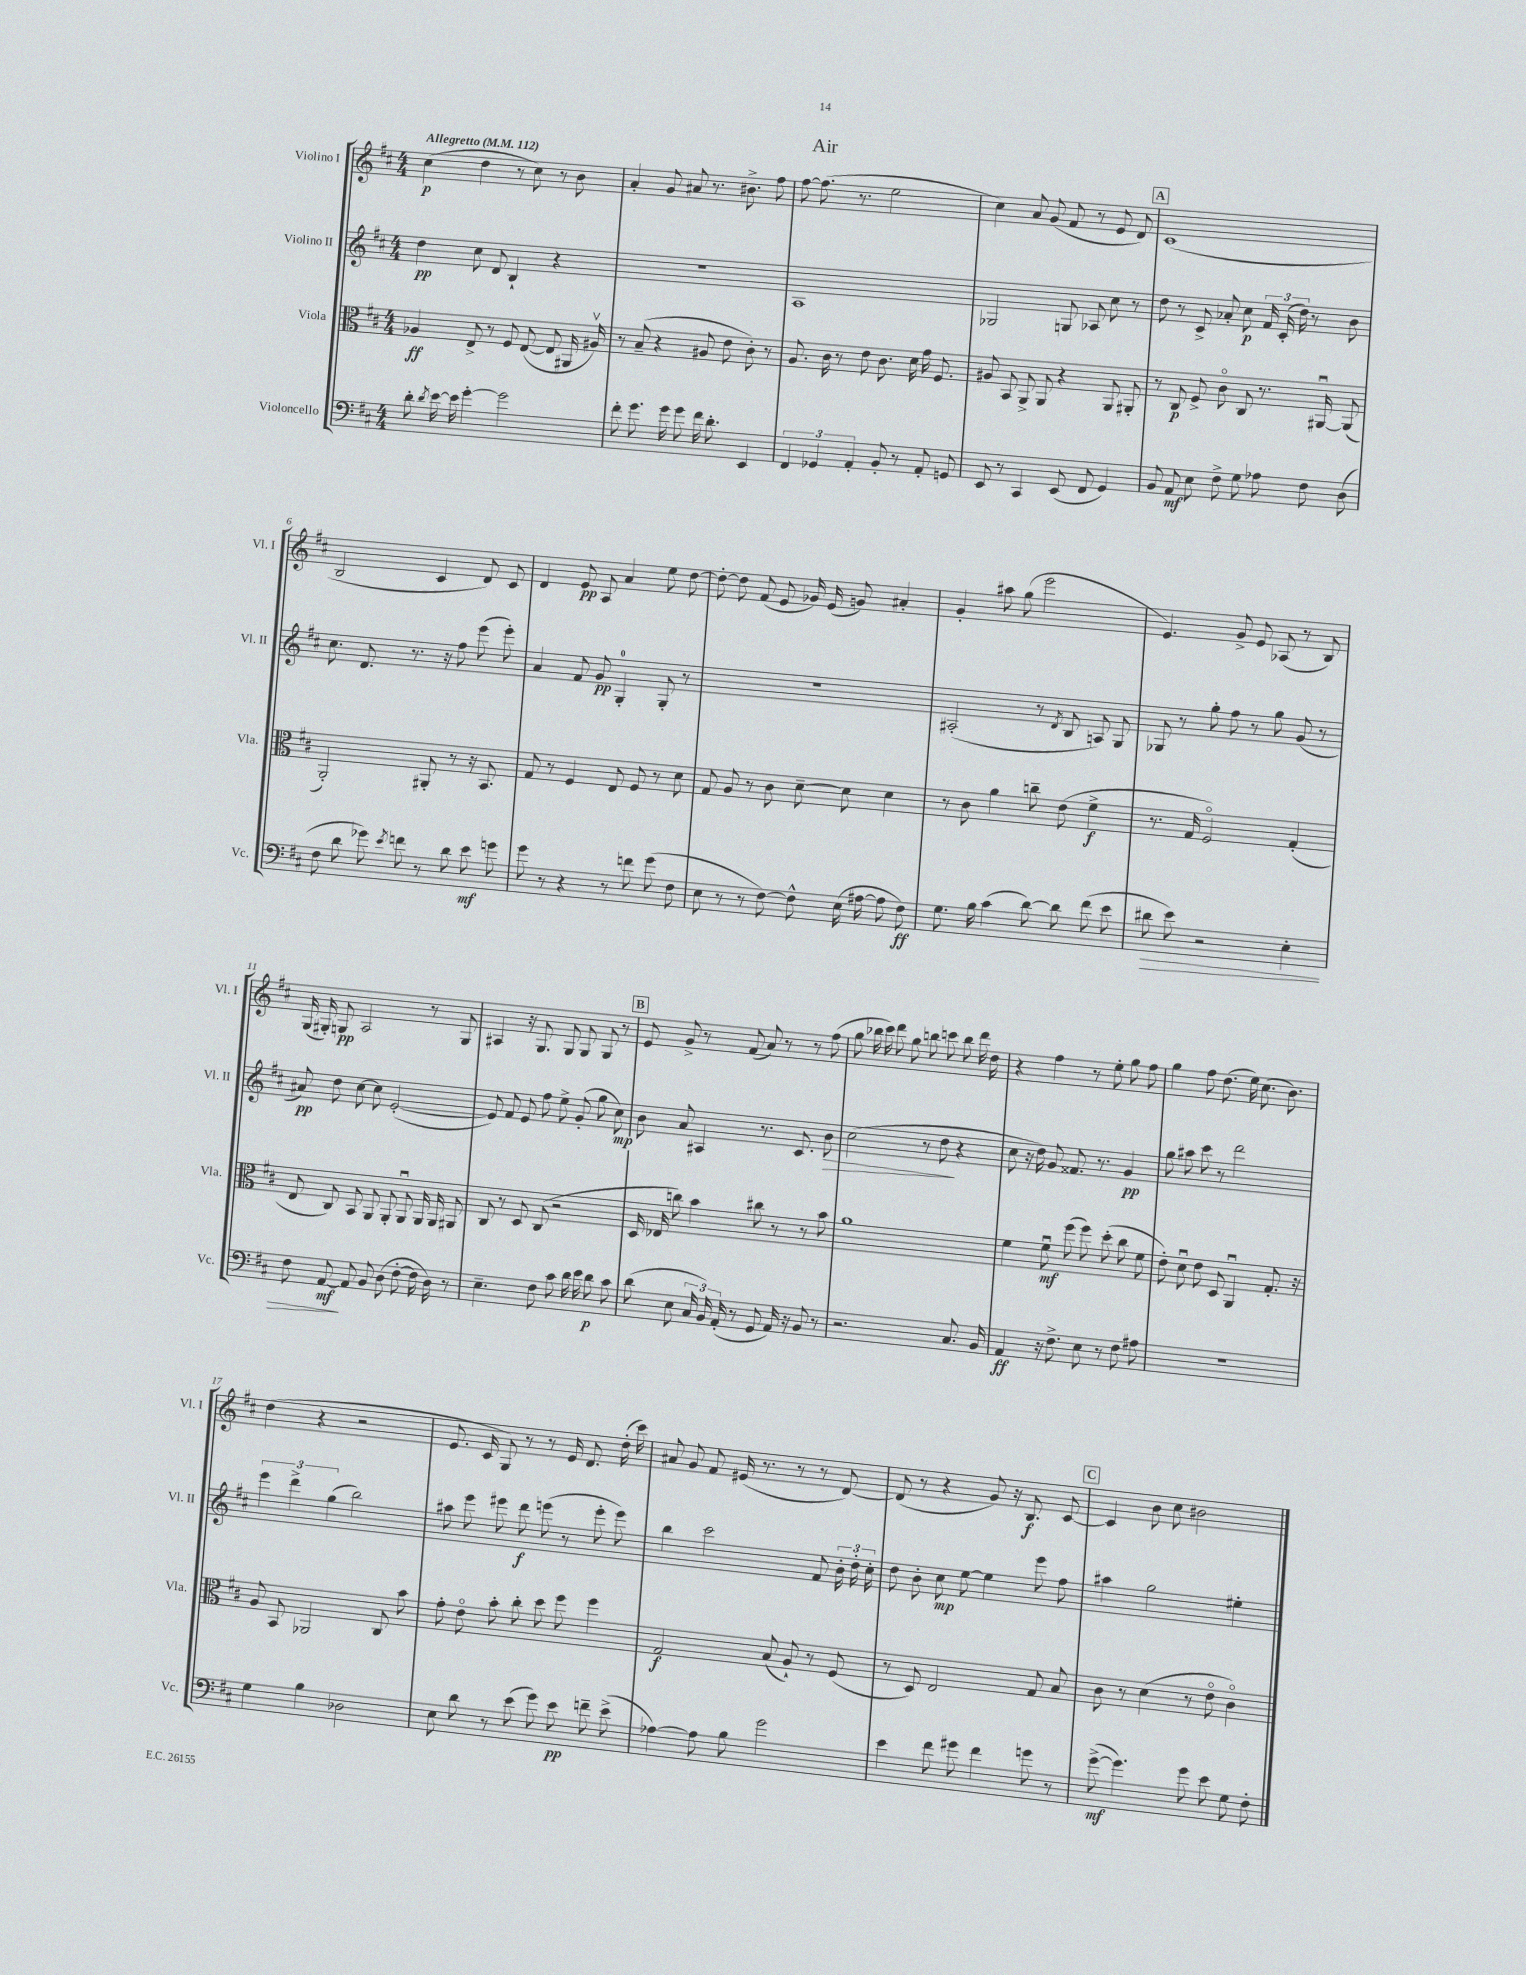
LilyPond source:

\header { title = "Air" }
<<
\new StaffGroup <<
\new Staff = "s0" \with { instrumentName = "Violino I" shortInstrumentName = "Vl. I" } {
    \clef treble \key d \major \numericTimeSignature \time 4/4 \tempo "Allegretto" 4 = 112
    \autoBeamOff cis''4\p( d''4 r8 cis''8) r8 b'8 |
    a'4-. g'8 ais'8 r8. bis'8.-> fis''8 |
    fis''8~ fis''8.( r8. e''2 |
    cis''4) a'8 g'8( fis'8 r8 e'8 d'8) |
    \mark \markup { \box "A" } cis'1( |
    b2 cis'4 d'8) cis'8 |
    d'4 e'8\pp a8 a'4 e''8 d''8~ |
    d''8~-. d''8 fis'8( e'8 ges'16) e'16( g'8) ais'4-. |
    g'4-. ais''8 g''8( e'''2 |
    e'4.) g'8-> e'8 aes8( r8 b8) |
    g16( gis16-.) g8\pp a2 r8 g8 |
    ais4 r16 g8. g8 g8 g8 r8 |
    \mark \markup { \box "B" } e'8 g'8-> r8 fis'8( a'8) r8 r8 fis''8( |
    g''8 bes''16 cis'''16) d'''8 g''8 b''8 c'''8 b''8 d'''16 d''16 |
    r4 fis''4 r8 e''8-. g''8 fis''8 |
    g''4 fis''8 d''8.( e''16) cis''8.( b'8.) |
    d''4( r4 r2 |
    e'8. cis'16 g8) r8 r8 e'16 d'8. d''16-.( cis'''16) |
    ais'8 g'8 fis'8 eis'16( r8. r8 r8 d'8~) |
    d'8( r8 r4 g'8) r16 b8.\f cis'8~ |
    \mark \markup { \box "C" } cis'4 b'8 cis''8 bis'2 \bar "|." |
}
\new Staff = "s1" \with { instrumentName = "Violino II" shortInstrumentName = "Vl. II" } {
    \clef treble \key d \major \numericTimeSignature \time 4/4
    \autoBeamOff d''4\pp cis''8 d'8 b4-! r4 |
    R1 |
    a1 |
    ges2 g8 aes8 cis''8 r8 |
    \mark \markup { \box "A" } d''8 r8 cis'8-> aes'8-. cis''8\p \tuplet 3/2 { fis'16 cis'16-.( d''16) } r8 b'8 |
    cis''8. d'8. r8. r16 fis''8 e'''8( e'''8-.) |
    a'4 fis'8 g'8\pp g4-0-. g8-. r8 |
    R1 |
    ais2-.( r8 \acciaccatura { d'8 } b8 a8) g8 |
    ges8 r8 g''8-. fis''8 r8 g''8 g'8( r8 |
    ais'8\pp) d''8 cis''8~ cis''8 e'2~-.( |
    e'8) fis'8 e'8 fis''8 e''8-> g'8-.( g''8 cis''8\mp) |
    \mark \markup { \box "B" } b'8 a'8 ais4 r8. cis'8. b'8\> |
    cis''2( r8 d''8\! r4 |
    cis''8 r16 d''16) g'8 fisis'8. r8. g'4\pp |
    g''8 ais''8 cis'''8 r8 d'''2 |
    \tuplet 3/2 { e'''4 d'''4-> g''4( } b''2) |
    ais''8 e'''8 eis'''8 d'''8\f e'''8( r8 e'''8-. e'''8) |
    b''4 cis'''2 fis'8 \tuplet 3/2 { b'16-. d''16-. cis''16-. } |
    d''8 b'8-. cis''8\mp e''8~ e''4 e'''8 fis''8 |
    \mark \markup { \box "C" } ais''4 g''2 eis''4-. \bar "|." |
}
\new Staff = "s2" \with { instrumentName = "Viola" shortInstrumentName = "Vla." } {
    \clef alto \key d \major \numericTimeSignature \time 4/4
    \autoBeamOff aes4\ff e8-> r8 fis8 e8~( e8 ais,16 ais16\upbow) |
    r8 b8--( r4 ais8 e'8 cis'8-.) r8 |
    a8. cis'16 r8 e'8 cis'8. d'16 g'16 fis8. |
    ais8 b,8 a,8-> a,8 r4 a,8 ais,8-. |
    \mark \markup { \box "A" } r8 cis8\p fis8-> cis'8\flageolet cis8 r8. ais,16~\downbow ais,8( |
    a,2-.) ais,8-. r8 r16 b,8. |
    g8 r8 fis4 e8 fis8 r8 d'8 |
    g8 a8 r8 cis'8 d'8~-- d'8 d'4 |
    r8 cis'8 a'4 c''8-- e'8( fis'4->\f |
    r8. g16 fis2\flageolet) g4-.( |
    e8 cis8) b,8 a,8 a,8-. a,8\downbow a,16 a,16 ais,8 |
    cis8 r8 d8 cis8( r2 |
    \mark \markup { \box "B" } d16 ees16 c''8) b'4 cis''8 r8 r8 b'8 |
    a'1 |
    fis'4 fis'8\downbow\mf fis''8( fis''8) d''8-.( cis''8 fis'8 |
    e'8-.) d'8\downbow e'8 d8 a,4\downbow g8.-. r16 |
    a8 b,8 aes,2 cis8 b'8 |
    g'8-. e'8\flageolet b'8-. cis''8-. d''8 fis''8 fis''4 |
    g2\f b8( a8-!) r8 fis8( |
    r8 d8) e2 g8 b8 |
    \mark \markup { \box "C" } cis'8 r8 d'4( r8 e'8\flageolet cis'4\flageolet) \bar "|." |
}
\new Staff = "s3" \with { instrumentName = "Violoncello" shortInstrumentName = "Vc." } {
    \clef bass \key d \major \numericTimeSignature \time 4/4
    \autoBeamOff d'8-. \acciaccatura { d'8 } e'16~ e'16 g'4~-. g'2 |
    fis'8-. g'8. g'16 g'8 fis'16 d'8.-. e,4 |
    \tuplet 3/2 { fis,4 ges,4 a,4-. } b,8-. r8 a,8-. g,8 |
    e,8 r8 cis,4 e,8( fis,8 g,4) |
    \mark \markup { \box "A" } b,8 a,8\mf e8 fis8-> g8 aes8 fis8 d8( |
    fis8 d'8 ges'8) \acciaccatura { e'8 } f'8 r8 d'8 e'8\mf g'8 |
    g'8 r8 r4 r8 f'8 g'8( fis8 |
    e8 r8 r8 fis8~) fis8-^ e16( ais16~ ais8 fis8\ff) |
    g8. b16 cis'4( d'8~) d'8 fis'8( e'8 |
    dis'8\> e'8) r2 e4-. |
    fis8 a,8~\mf\! a,8 b,8 d8( fis8~-. fis16 d16) r8 |
    e4.-- fis8 cis'8 d'16 e'16 d'8\p cis'8 |
    \mark \markup { \box "B" } d'8( e8 \tuplet 3/2 { cis16 b,16) a,16-.( } r8 g,8 a,16) r16 b,8 r8 |
    r2. cis8. b,16 |
    a,4\ff r16 fis8.-> e8 r8 fis8 ais8 |
    R1 |
    g4 b4 des2 |
    e8 d'8 r8 e'8( g'8) e'8\pp f'8-- e'8->( |
    aes4~) aes8 b8 g'2 |
    e'4 fis'8 gis'8 fis'4 g'8 r8 |
    \mark \markup { \box "C" } g'8~->\mf( g'4.) g'8 e'8 g8 fis8-. \bar "|." |
}
>>
>>
